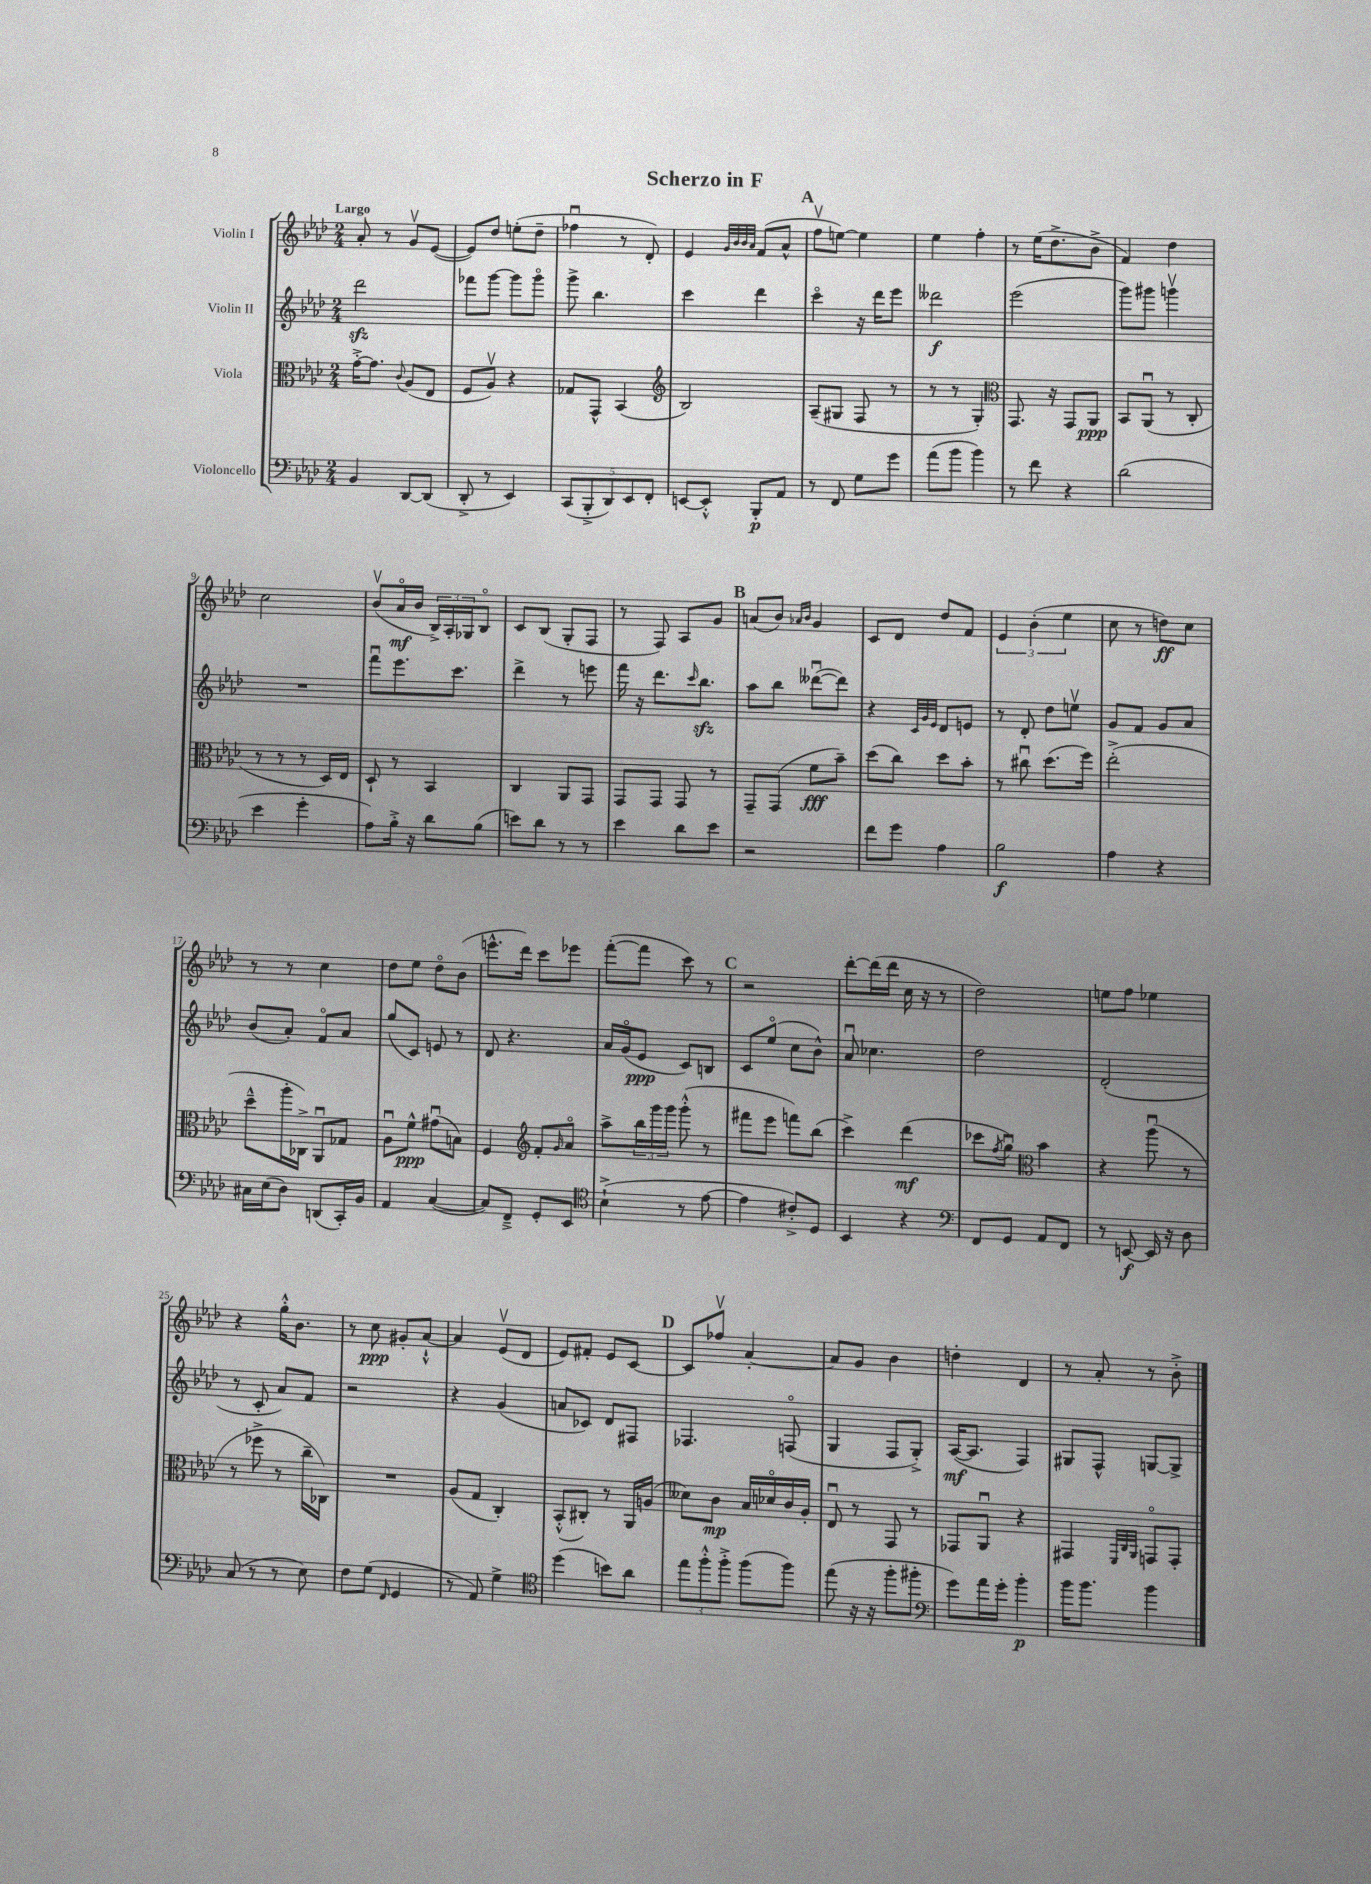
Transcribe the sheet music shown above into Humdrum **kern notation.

**kern	**dynam	**kern	**dynam	**kern	**dynam	**kern	**dynam
*part4	*part4	*part3	*part3	*part2	*part2	*part1	*part1
*staff4	*staff4	*staff3	*staff3	*staff2	*staff2	*staff1	*staff1
*I"Violoncello	*	*I"Viola	*	*I"Violin II	*	*I"Violin I	*
*clefF4	*	*clefC3	*	*clefG2	*	*clefG2	*
*k[b-e-a-d-]	*	*k[b-e-a-d-]	*	*k[b-e-a-d-]	*	*k[b-e-a-d-]	*
*M2/4	*	*M2/4	*	*M2/4	*	*M2/4	*
=1	=1	=1	=1	=1	=1	=1	=1
!	!	!	!	!	!	!LO:TX:a:B:t=Largo	!
4BB-/	.	[16g'^\KL	.	2ddd-zz\	.	8a-'/	.
.	.	8.g\J]	.	.	.	.	.
.	.	.	.	.	.	8r	.
.	.	8qqc/	.	.	.	.	.
[8DD-/L	.	(8A-/L	.	.	.	8gv/L	.
(8DD-/J]	.	8E-/J	.	.	.	([8e-/J	.
=2	=2	=2	=2	=2	=2	=2	=2
8DD-'^/	.	8F/L	.	8fff-X\L	.	8e-/L])	.
8r	.	8A-v/J)	.	[8ggg\J	.	8dd-/J	.
4EE-/)	.	4r	.	8ggg\L]	.	(8een'\L	.
.	.	.	.	8ggg\J	.	8dd-~\J	.
=3	=3	=3	=3	=3	=3	=3	=3
(10CC/L	.	8G-X/L	.	8ggg^\	.	4ff-Xu\	.
10BBB-'^/	.	.	.	.	.	.	.
.	.	8GG^^/J	.	4.bb-\	.	.	.
10DD-/)	.	.	.	.	.	.	.
.	.	(4BB-/	.	.	.	8r	.
10EE-/	.	.	.	.	.	.	.
.	.	.	.	.	.	8d-'/)	.
10FF'/J	.	.	.	.	.	.	.
=4	=4	=4	=4	=4	=4	=4	=4
*	*	*clefG2	*	*	*	*	*
[8EEn/L	.	2B-/)	.	4ccc\	.	4e-/	.
8EE'^^/J]	.	.	.	.	.	.	.
.	.	.	.	.	.	32qqg/LLL	.
.	.	.	.	.	.	32qqb-/	.
.	.	.	.	.	.	32qqb-/	.
.	.	.	.	.	.	32qqa-/JJJ	.
8BBB-'/L	p	.	.	4ddd-\	.	(8f/L	.
8AA-/J	.	.	.	.	.	8a-^^/J	.
!!LO:REH:place=s1:t=A
=5	=5	=5	=5	=5	=5	=5	=5
8r	.	(8A-~/L	.	4ccc\	.	8ffv\L	.
8FF/	.	8G#X/J	.	.	.	[8een\J)	.
8G\L	.	8F/	.	16r	.	4ee\]	.
.	.	.	.	16ddd-\KL	.	.	.
8g\J	.	8r	.	8eee-\J	.	.	.
=6	=6	=6	=6	=6	=6	=6	=6
(8a-\L	.	8r	.	2ddd--X\	f	4ee-\	.
8b-\J	.	8r	.	.	.	.	.
4b-\)	.	4G'/)	.	.	.	4ff'\	.
=7	=7	=7	=7	=7	=7	=7	=7
*	*	*clefC3	*	*	*	*	*
8r	.	8.GG/	.	(2eee-\	.	8r	.
8f\	.	.	.	.	.	(16ee-\KL	.
.	.	16r	.	.	.	8.dd-^\	.
4r	.	8GG/L	.	.	.	.	.
.	.	8AA-/J	ppp	.	.	8b-^\J	.
=8	=8	=8	=8	=8	=8	=8	=8
(2d-\	.	8BB-/L	.	8ggg\L)	.	4f/)	.
.	.	(8AA-u/J	.	8ggg#X\J	.	.	.
.	.	8r	.	4gggnv\	.	4dd-\	.
.	.	8C'/	.	.	.	.	.
!!LO:LB:g=z
=9	=9	=9	=9	=9	=9	=9	=9
4e-\	.	8r	.	2r	.	2cc\	.
.	.	8r	.	.	.	.	.
4g'\	.	8r	.	.	.	.	.
.	.	16D-/LL)	.	.	.	.	.
.	.	16E-/JJ	.	.	.	.	.
=10	=10	=10	=10	=10	=10	=10	=10
8A-\L)	.	8D-`/	.	8fffu\L	.	(8b-v/L	.
16B-'^\Jk	.	8r	.	8.eee-\	.	16a-/L	mf
16r	.	.	.	.	.	16b-/JJ	.
8d-\L	.	4BB-/	.	.	.	24B-^/LL)	.
.	.	.	.	.	.	24A-'/	.
.	.	.	.	8.ccc\J	.	.	.
.	.	.	.	.	.	24G-X/J	.
(8B-\J	.	.	.	.	.	8B-/J	.
=11	=11	=11	=11	=11	=11	=11	=11
8en\L)	.	4C/	.	4ddd-^\	.	8c/L	.
8d-\J	.	.	.	.	.	(8B-/J	.
8r	.	8AA-/L	.	8r	.	8G'/L	.
8r	.	8GG/J	.	8eeen\	.	8F/J	.
=12	=12	=12	=12	=12	=12	=12	=12
4e-\	.	8GG/L	.	16fff\	.	8r	.
.	.	.	.	16r	.	.	.
.	.	8GG/J	.	8.ddd-\L	.	8F/)	.
8d-\L	.	8GG/	.	.	.	8A-/L	.
.	.	.	.	16qqccc/	.	.	.
.	.	.	.	8.bb-zz\J	.	.	.
8e-\J	.	8r	.	.	.	8g/J	.
!!LO:REH:place=s1:t=B
=13	=13	=13	=13	=13	=13	=13	=13
2r	.	8GG~/L	.	8aa-\L	.	(8an/L	.
.	.	(8GG/J	.	8bb-\J	.	8b-/J)	.
.	.	.	.	.	.	16qqa-X/LL	.
.	.	.	.	.	.	16qqb-/JJ	.
.	.	8f\L	fff	([8ddd--Xu\L	.	4g/	.
.	.	8b-~\J)	.	8ddd--\J])	.	.	.
=14	=14	=14	=14	=14	=14	=14	=14
8f\L	.	(8dd-\L	.	4r	.	8c/L	.
8g\J	.	8cc\J)	.	.	.	8d-/J	.
.	.	.	.	32qqc/LLL	.	.	.
.	.	.	.	32qqg/	.	.	.
.	.	.	.	32qqe-/JJJ	.	.	.
4A-\	.	8dd-\L	.	8d-/L	.	8dd-/L	.
.	.	8b-'\J	.	8en/J	.	8f/J	.
=15	=15	=15	=15	=15	=15	=15	=15
2B-\	f	8r	.	8r	.	6e-/	.
.	.	8cc#Xu\	.	8d-'/	.	.	.
.	.	.	.	.	.	(6b-'\	.
.	.	(8.dd-\L	.	8dd-\L	.	.	.
.	.	.	.	.	.	6ee-\	.
.	.	.	.	8eenv\J	.	.	.
.	.	16ff\Jk)	.	.	.	.	.
=16	=16	=16	=16	=16	=16	=16	=16
4A-\	.	(2ee-'^\	.	8g/L	.	8cc\	.
.	.	.	.	8f/J	.	8r	.
4r	.	.	.	8g/L	.	8ddn\L)	ff
.	.	.	.	8a-/J	.	8cc\J	.
!!LO:LB:g=z
=17	=17	=17	=17	=17	=17	=17	=17
16C#X\LL	.	8dd-~^^\L	.	(8b-/L	.	8r	.
(16E-\J	.	.	.	.	.	.	.
8D-\J)	.	16aa-'\L	.	8a-'/J)	.	8r	.
.	.	16C-X^\JJ)	.	.	.	.	.
(8DDn/L	.	8AA-u/L	.	8f/L	.	4cc\	.
16CC'/L)	.	8G-X/J	.	8a-/J	.	.	.
16BB-/JJ	.	.	.	.	.	.	.
=18	=18	=18	=18	=18	=18	=18	=18
4AA-/	.	8A-u\L	.	(8gg/L	.	8dd-\L	.
.	.	8f^^\J	ppp	8c/J)	.	8ee-\J	.
([4C/	.	(8g#Xu\L	.	8en/	.	8dd-\L	.
.	.	8Bn\J)	.	8r	.	(8b-\J	.
=19	=19	=19	=19	=19	=19	=19	=19
8C/L])	.	4F/	.	8d-/	.	8.eeen^^\L	.
8FF~^/J	.	.	.	4.r	.	.	.
.	.	.	.	.	.	16ddd-\Jk)	.
*	*	*clefG2	*	*	*	*	*
8GG'/L	.	8f'/L	.	.	.	8ccc\L	.
.	.	16qqg/	.	.	.	.	.
8EE-/J	.	8a-/J	.	.	.	8eee-X\J	.
=20	=20	=20	=20	=20	=20	=20	=20
*clefC4	*	*	*	*	*	*	*
(4B-`^\	.	8aa-^\L	.	16a-/LL	.	([8fff'\L	.
.	.	.	.	(16g/J	.	.	.
.	.	24bb-\L	.	8e-/J	ppp	8fff\J]	.
.	.	24ggg\	.	.	.	.	.
.	.	24ggg\JJ	.	.	.	.	.
8r	.	(8ggg'^^\	.	8c/L)	.	8ccc\)	.
[8e-\	.	8r	.	8Bn/J	.	8r	.
!!LO:REH:place=s1:t=C
=21	=21	=21	=21	=21	=21	=21	=21
4e-\]	.	8fff#X\L	.	8c/L	.	2r	.
.	.	8eee-\J	.	(8ee-/J	.	.	.
8c#X'^/L)	.	8fffn\L)	.	8cc\L	.	.	.
8D-/J	.	(8bb-\J	.	8b-^^\J)	.	.	.
=22	=22	=22	=22	=22	=22	=22	=22
4BB-/	.	4ccc^\)	.	8a-u/	.	[8ddd-'\L	.
.	.	.	.	4.cc-X\	.	(16ddd-\L]	.
.	.	.	.	.	.	16ddd-\JJ	.
4r	.	(4ddd-\	mf	.	.	16cc\	.
.	.	.	.	.	.	16r	.
.	.	.	.	.	.	8r	.
=23	=23	=23	=23	=23	=23	=23	=23
*clefF4	*	*	*	*	*	*	*
8FF/L	.	8ccc-X\L	.	2dd-\	.	2dd-\)	.
.	.	8qff/	.	.	.	.	.
8GG/J	.	8ggu\J)	.	.	.	.	.
*	*	*clefC3	*	*	*	*	*
8AA-/L	.	4b-\	.	.	.	.	.
8FF/J	.	.	.	.	.	.	.
=24	=24	=24	=24	=24	=24	=24	=24
8r	.	4r	.	(2d-'/	.	8een\L	.
[8EEn/	f	.	.	.	.	8ff\J	.
16EE/]	.	(8aa-u\	.	.	.	4ee-X\	.
16r	.	.	.	.	.	.	.
8D-\	.	8r	.	.	.	.	.
!!LO:LB:g=z
=25	=25	=25	=25	=25	=25	=25	=25
(8C/	.	8r	.	8r	.	4r	.
8r	.	8ff-X^\	.	8c'/	.	.	.
8r	.	8r	.	8a-/L)	.	16gg'^^\KL	.
.	.	.	.	.	.	8.b-\J	.
8E-\)	.	16cc~\LL	.	8f/J	.	.	.
.	.	16C-X\JJ)	.	.	.	.	.
=26	=26	=26	=26	=26	=26	=26	=26
8F\L	.	2r	.	2r	.	8r	.
(8G\J	.	.	.	.	.	8cc\	ppp
16qqFF/	.	.	.	.	.	.	.
4GG/	.	.	.	.	.	8g#X'/L	.
.	.	.	.	.	.	[8a-`^^/J	.
=27	=27	=27	=27	=27	=27	=27	=27
8r	.	(8A-/L	.	4r	.	4a-/]	.
8AA-/)	.	8G/J	.	.	.	.	.
4G^\	.	4C'/)	.	(4g/	.	(8e-v/L	.
.	.	.	.	.	.	8d-/J	.
=28	=28	=28	=28	=28	=28	=28	=28
*clefC4	*	*	*	*	*	*	*
(4dd-\	.	(8BB-'^^/L	.	8an/L	.	8e-/L)	.
.	.	8C#X'/J)	.	8c-X/J)	.	8f#X'/J	.
8bn\L)	.	8r	.	8d-/L	.	8e-/L	.
8a-\J	.	16AA-/LL	.	8F#X/J	.	[8c/J	.
.	.	(16An/JJ	.	.	.	.	.
!!LO:REH:place=s1:t=D
=29	=29	=29	=29	=29	=29	=29	=29
12ee-\L	.	8d--X\L)	.	4.F-X/	.	8c/L]	.
12ff'^^\	.	.	.	.	.	.	.
.	.	8c\J	mp	.	.	8ff-Xv/J	.
12ff'^\J	.	.	.	.	.	.	.
(8ff\L	.	16B-/LL	.	.	.	[4a-'/	.
.	.	16d-X/	.	.	.	.	.
8ff\J)	.	16c/	.	(8Fn/	.	.	.
.	.	16A-'/JJ	.	.	.	.	.
=30	=30	=30	=30	=30	=30	=30	=30
(8ee-\	.	8E-u/	.	4G/	.	8a-/L]	.
16r	.	8r	.	.	.	8g/J	.
16r	.	.	.	.	.	.	.
8ff'\L	.	8GG/	.	8F/L	.	4b-\	.
8ff#X'\J	.	8r	.	8G'^/J)	.	.	.
=31	=31	=31	=31	=31	=31	=31	=31
*clefF4	*	*	*	*	*	*	*
8g\L)	.	8GG-X/L	.	([16A-/KL	mf	4ddn'\	.
.	.	.	.	8.A-/J]	.	.	.
16a-\L	.	8AA-u/J	.	.	.	.	.
16g'\JJ	.	.	.	.	.	.	.
4b-'\	p	4r	.	4F/)	.	4d-/	.
=32	=32	=32	=32	=32	=32	=32	=32
16b-\KL	.	4GG#X/	.	8G#X/L	.	8r	.
8.b-\J	.	.	.	.	.	.	.
.	.	.	.	8F^^/J	.	8a-'/	.
.	.	32qqFF/LLL	.	.	.	.	.
.	.	32qqC/	.	.	.	.	.
.	.	32qqAA-/JJJ	.	.	.	.	.
4b-\	.	8GGn/L	.	[8Gn/L	.	8r	.
.	.	8GG'/J	.	8G^/J]	.	8b-'^\	.
==	==	==	==	==	==	==	==
*-	*-	*-	*-	*-	*-	*-	*-
